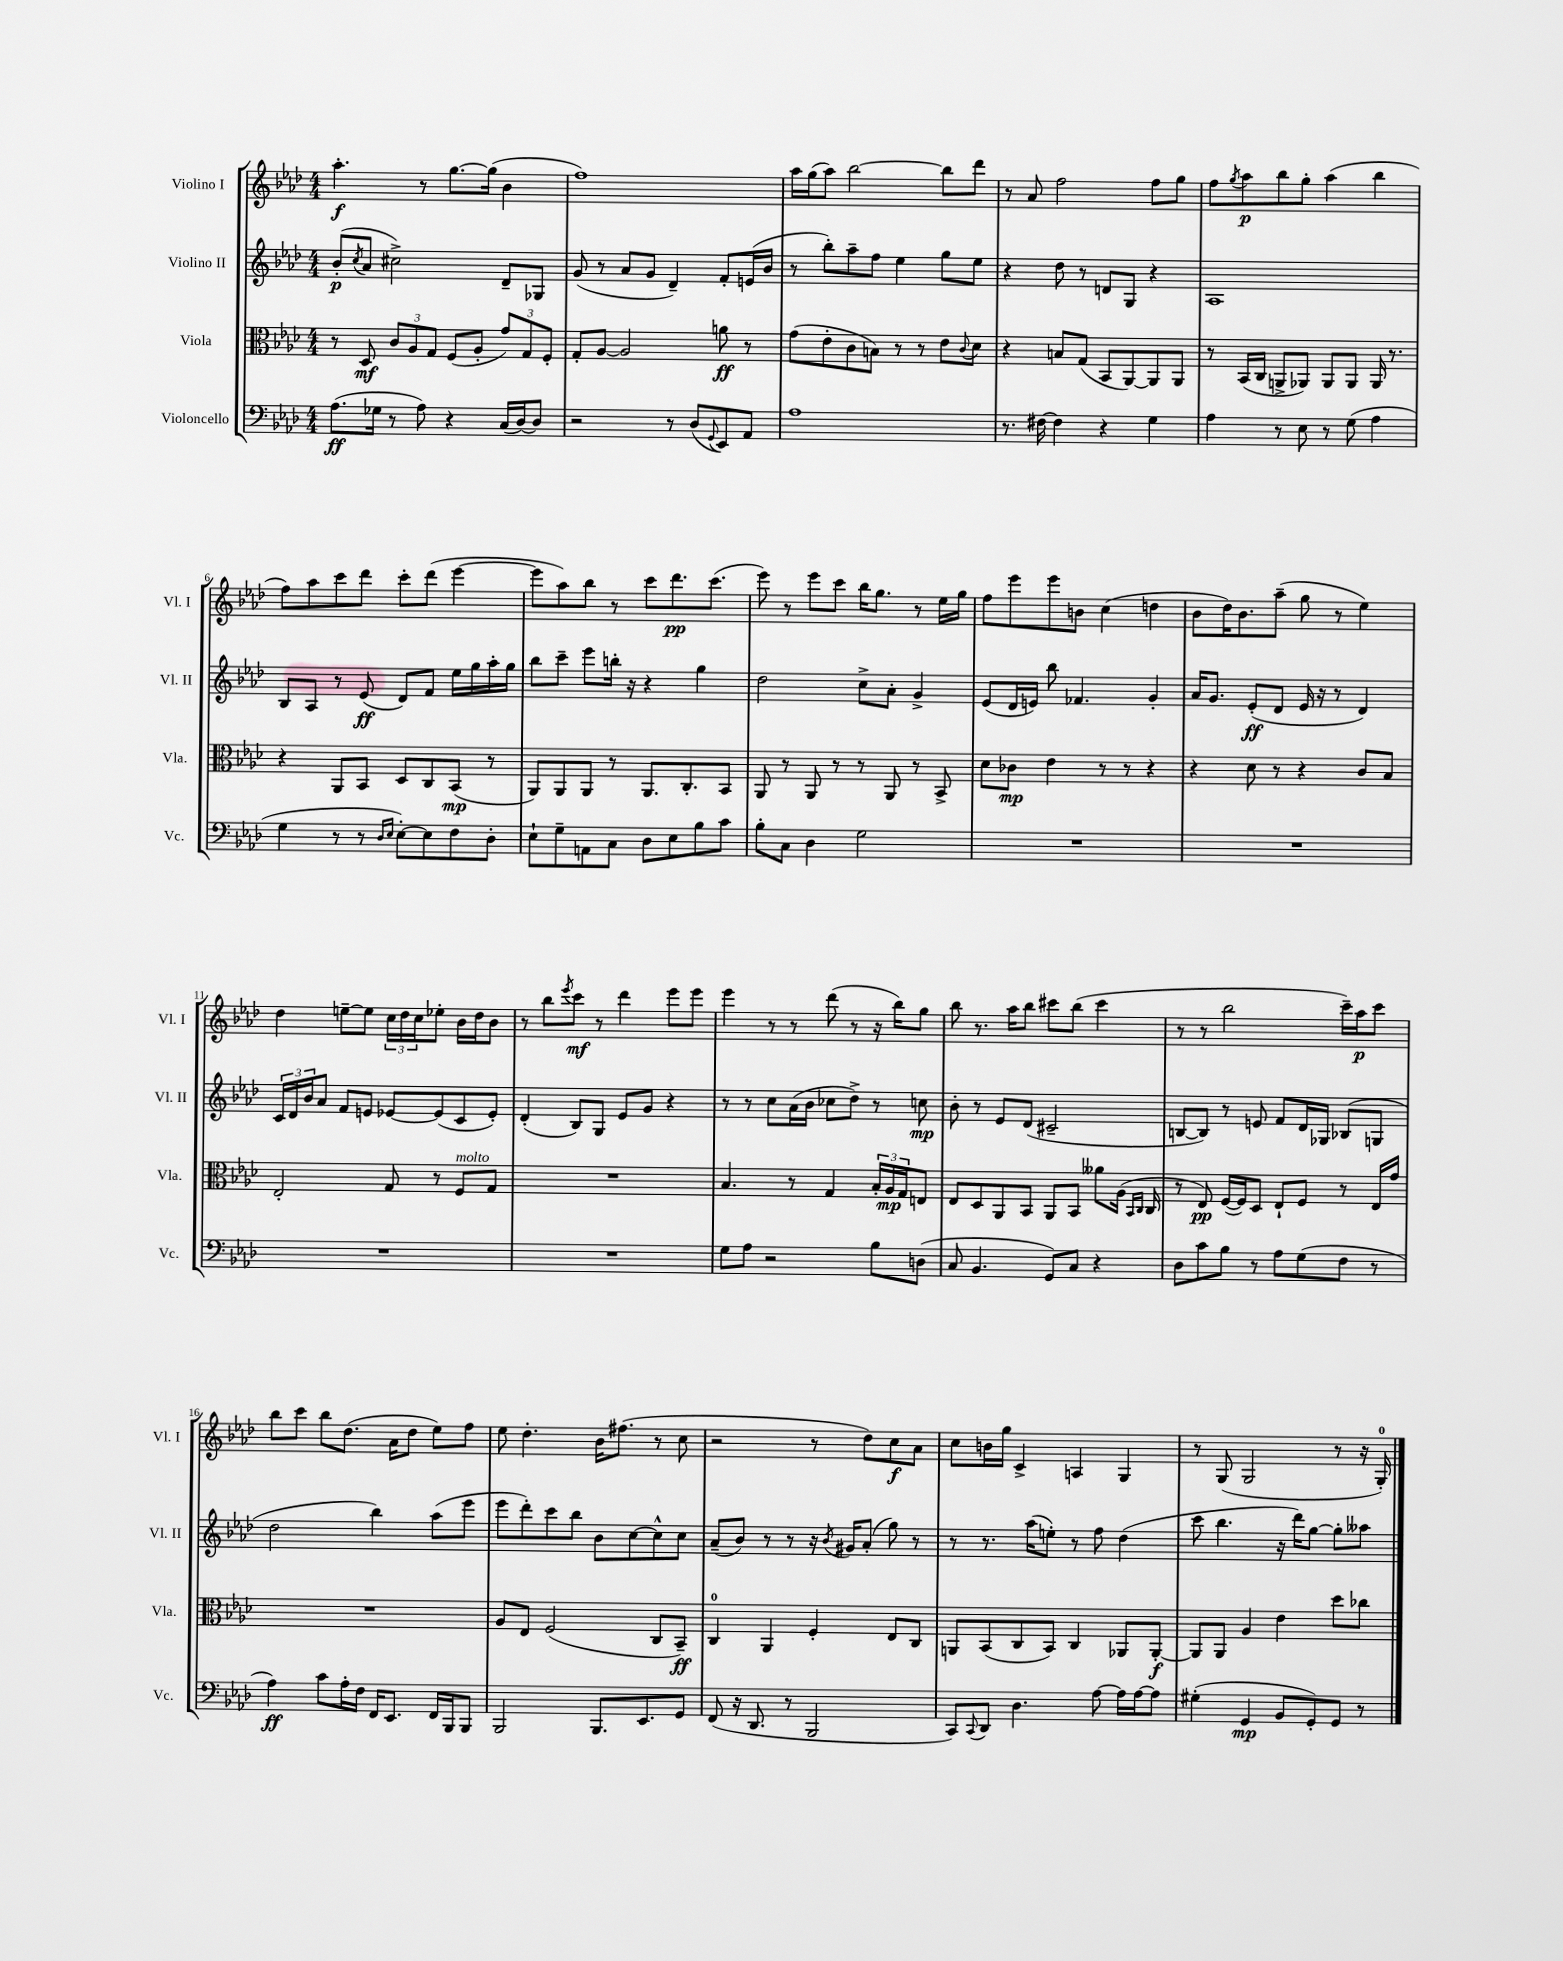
<<
\new StaffGroup <<
\new Staff = "s0" \with { instrumentName = "Violino I" shortInstrumentName = "Vl. I" } {
    \clef treble \key aes \major \numericTimeSignature \time 4/4
    aes''4.-.\f r8 g''8.~ g''16( bes'4 |
    f''1) |
    aes''16 g''16( aes''8) bes''2~ bes''8 des'''8 |
    r8 aes'8 f''2 f''8 g''8 |
    f''8 \acciaccatura { g''8 } aes''8\p bes''8 g''8-. aes''4( bes''4 |
    f''8) aes''8 c'''8 des'''8 c'''8-. des'''8( ees'''4~ |
    ees'''8 aes''8) bes''8 r8 c'''8 des'''8.\pp c'''8.( |
    ees'''8) r8 ees'''8 c'''8 bes''16 g''8. r8 ees''16 g''16 |
    f''8 ees'''8 ees'''8 b'8 c''4( d''4 |
    bes'8 des''16) bes'8. aes''8--( g''8 r8 ees''4) |
    des''4 e''8~-- e''8 \tuplet 3/2 { c''16 des''16 c''16 } ees''8-. bes'16 des''16 bes'8 |
    r8 bes''8 \acciaccatura { ees'''8 } c'''8\mf r8 des'''4 ees'''8 ees'''8 |
    ees'''4 r8 r8 des'''8( r8 r16 bes''16) g''8 |
    bes''8 r8. aes''16 bes''8 cis'''8 bes''8( cis'''4 |
    r8 r8 bes''2 c'''16--) aes''16\p c'''8 |
    bes''8 c'''8 bes''8 des''8.( aes'16 des''8 ees''8) f''8 |
    ees''8 des''4.-. bes'16 fis''8.( r8 c''8 |
    r2 r8 des''8) c''8\f aes'8 |
    c''8 b'16 g''16 c'4-> a4 g4 |
    r8 g8( g2 r8 r16 g16-0-.) \bar "|." |
}
\new Staff = "s1" \with { instrumentName = "Violino II" shortInstrumentName = "Vl. II" } {
    \clef treble \key aes \major \numericTimeSignature \time 4/4
    bes'8-.\p( \acciaccatura { c''8 } aes'8 cis''2->) des'8-- ges8 |
    g'8( r8 aes'8 g'8 des'4--) f'8-. e'16( bes'16 |
    r8 bes''8-.) aes''8-- f''8 ees''4 g''8 ees''8 |
    r4 des''8 r8 d'8 g8 r4 |
    aes1 |
    bes8 aes8 r8 ees'8\ff( des'8) f'8 ees''16 g''16 aes''16-. g''16 |
    bes''8 c'''8-- ees'''8 b''16-. r16 r4 g''4 |
    des''2 c''8-> aes'8-. g'4-> |
    ees'8( des'16 e'16) bes''8 fes'4. g'4-. |
    aes'16 g'8. ees'8-.\ff( des'8 ees'16 r16 r8 des'4) |
    \tuplet 3/2 { c'16 des'16 bes'16 } aes'8 f'8 e'8 ees'8~ ees'8( c'8 ees'8-.) |
    des'4-.( bes8) g8 ees'8 g'8 r4 |
    r8 r8 c''8 aes'16( bes'16 ces''8 des''8->) r8 c''8\mp |
    bes'8-. r8 ees'8 des'8( cis'2-- |
    b8~ b8) r8 e'8 f'8 des'16 ges16 bes8( g8 |
    des''2 bes''4) aes''8( ees'''8 |
    ees'''8 des'''8-.) c'''8 bes''8 bes'8 c''8~ c''8-^ c''8 |
    aes'8--( bes'8) r8 r8 r16 \acciaccatura { bes'8 } gis'16 aes'8-.( g''8) r8 |
    r8 r8. aes''16( e''8-.) r8 f''8 des''4( |
    c'''8 bes''4. r16 des'''16) g''8~ g''8-. aeses''8 \bar "|." |
}
\new Staff = "s2" \with { instrumentName = "Viola" shortInstrumentName = "Vla." } {
    \clef alto \key aes \major \numericTimeSignature \time 4/4
    r8 des8\mf \tuplet 3/2 { c'8 aes8 g8 } f8( aes8-. \tuplet 3/2 { g'8) g8 f8-. } |
    g8-. aes8~ aes2 a'8\ff r8 |
    g'8( ees'8-. c'8 b8) r8 r8 ees'8 \appoggiatura { c'8 } des'8 |
    r4 b8 g8( bes,8 aes,8~) aes,8 aes,8 |
    r8 bes,16( c16 a,8-> aes,8) aes,8 aes,8 aes,16 r8. |
    r4 aes,8 bes,8 des8 c8 bes,8\mp( r8 |
    aes,8) aes,8 aes,8 r8 aes,8. c8.-. bes,8 |
    aes,8 r8 aes,8 r8 r8 aes,8 r8 bes,8-> |
    des'8 ces'8\mp ees'4 r8 r8 r4 |
    r4 des'8 r8 r4 c'8 bes8 |
    ees2-. g8 r8 f8^\markup { \italic "molto" } g8 |
    R1 |
    bes4. r8 g4 \tuplet 3/2 { bes16-. aes16\mp g16 } e8 |
    ees8 des8 aes,8 bes,8 aes,8 bes,8 aeses'8 aes16( \grace { bes,16 c16 } c16 |
    r8 ees8\pp) f16~( f16) des8 ees8-! f8 r8 ees16 g'16 |
    R1 |
    aes8 ees8 f2( c8 bes,8--\ff) |
    c4-0 aes,4 f4-. ees8 c8 |
    a,8 bes,8( c8 bes,8) c4 aes,8 aes,8~-.\f |
    aes,8 aes,8 aes4 ees'4 des''8 ces''8 \bar "|." |
}
\new Staff = "s3" \with { instrumentName = "Violoncello" shortInstrumentName = "Vc." } {
    \clef bass \key aes \major \numericTimeSignature \time 4/4
    aes8.\ff( ges16 r8 aes8) r4 c16( des16~) des8 |
    r2 r8 des8( \appoggiatura { g,8 } ees,8) aes,8 |
    aes1 |
    r8. fis16~ fis4 r4 g4 |
    aes4 r8 ees8 r8 g8( aes4 |
    g4 r8 r8 \grace { des16 ees16 } ees8~-.) ees8 f8 des8-. |
    ees8-! g8-- a,8 c8 des8 ees8 bes8 c'8 |
    bes8-. c8 des4 g2 |
    R1 |
    R1 |
    R1 |
    R1 |
    g8 aes8 r2 bes8 d8( |
    c8 bes,4. g,8) c8 r4 |
    des8 c'8 bes8 r8 aes8 g8( f8 r8 |
    aes4\ff) c'8 aes16-. f16 f,16 ees,8. f,16 bes,,16 bes,,8 |
    bes,,2 bes,,8. ees,8. g,8 |
    f,8( r16 des,8. r8 bes,,2 |
    c,8) \appoggiatura { c,8 } des,8 des4. aes8~ aes16 aes16~ aes8 |
    gis4-.( g,4\mp bes,8 g,8-.) g,8 r8 \bar "|." |
}
>>
>>
